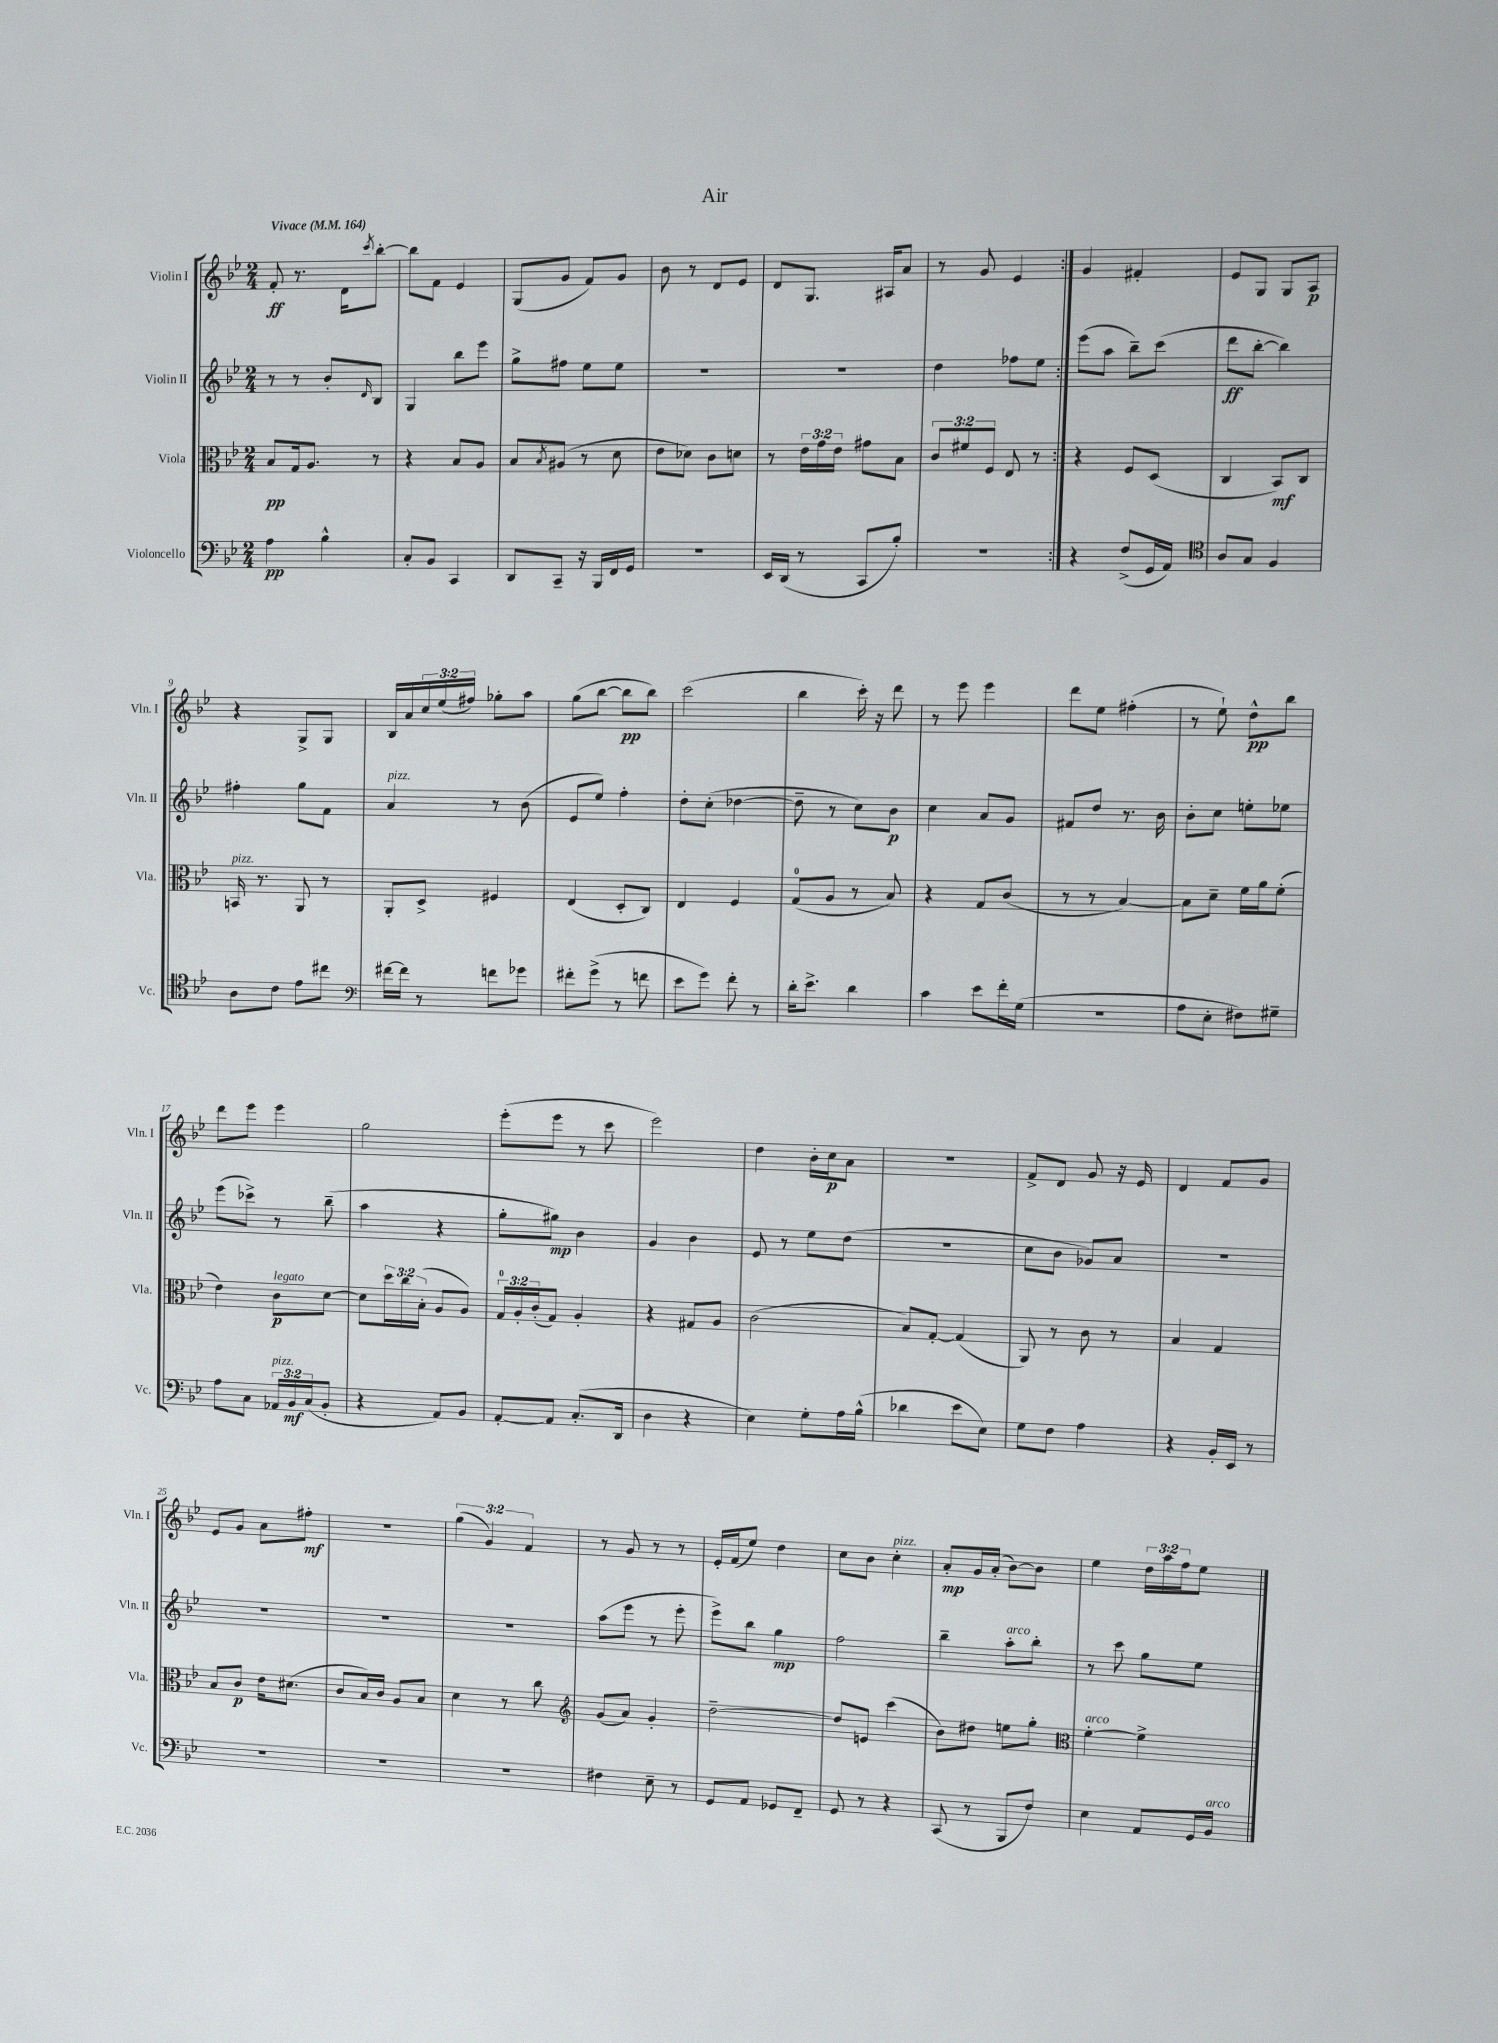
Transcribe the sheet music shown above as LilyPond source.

\header { title = "Air" }
<<
\new StaffGroup <<
\new Staff = "s0" \with { instrumentName = "Violin I" shortInstrumentName = "Vln. I" } {
    \clef treble \key bes \major \numericTimeSignature \time 2/4 \override Staff.TupletNumber.text = #tuplet-number::calc-fraction-text \tempo "Vivace" 4 = 164
    \repeat volta 2 { f'8-.\ff r8. d'16 \acciaccatura { c'''8 } bes''8~-. |
    bes''8 f'8 ees'4 |
    g8( g'8 f'8) g'8 |
    bes'8 r8 d'8 ees'8 |
    d'8 g8. ais16 a'8 |
    r8 g'8 ees'4 | }
    g'4 fis'4-. |
    ees'8 g8 g8 a8\p |
    r4 g8-> g8 |
    bes16 a'16 \tuplet 3/2 { c''16 ees''16( fis''16) } ges''8-. a''8 |
    g''8( bes''8~ bes''8\pp bes''8) |
    c'''2( |
    bes''4 c'''16-.) r16 d'''8 |
    r8 ees'''8 ees'''4 |
    d'''8 ees''8 fis''4-.( |
    r8 ees''8-!) d''8-^\pp bes''8 |
    d'''8 ees'''8 ees'''4 |
    g''2 |
    ees'''8-.( ees'''8 r8 c'''8 |
    ees'''2) |
    d''4 bes'16-. c''16\p a'8 |
    r2 |
    f'8-> d'8 g'8 r16 ees'16 |
    d'4 f'8 g'8 |
    ees'8 g'8 a'8 fis''8-.\mf |
    r2 |
    \tuplet 3/2 { g''4( g'4) f'4 } |
    r8 g'8 r8 r8 |
    ees'16-. f'16( ees''8) d''4 |
    c''8 bes'8 c''4-.^\markup { \italic "pizz." } |
    a'8-.\mp g'16 a'16-.( bes'8~) bes'8 |
    ees''4 \tuplet 3/2 { d''16 a''16 f''16 } ees''8 \bar "|." |
}
\new Staff = "s1" \with { instrumentName = "Violin II" shortInstrumentName = "Vln. II" } {
    \clef treble \key bes \major \numericTimeSignature \time 2/4
    \repeat volta 2 { r8 r8 bes'8-. \grace { d'16 } bes8 |
    g4 bes''8 ees'''8 |
    g''8-> fis''8 ees''8 ees''8 |
    R2 |
    r2 |
    d''4 fes''8 ees''8 | }
    ees'''8( a''8 bes''8--) c'''8( |
    d'''8\ff bes''8~-. bes''4) |
    fis''4-. g''8 f'8 |
    a'4^\markup { \italic "pizz." } r8 bes'8( |
    ees'8 ees''8) f''4-. |
    d''8-. c''8-.( des''4~ |
    des''8-- r8 c''8) bes'8\p |
    c''4 a'8 g'8 |
    fis'8 d''8 r8. bes'16 |
    bes'8-. c''8 e''8-. ees''8 |
    ees'''8( ces'''8->) r8 bes''8--( |
    a''4 r4 |
    g''8-. gis''8\mp) bes'4 |
    g'4 bes'4 |
    ees'8 r8 ees''8 d''8( |
    r2 |
    c''8 bes'8 ges'8) a'8 |
    R2 |
    R2 |
    R2 |
    R2 |
    a''8( ees'''8 r8 ees'''8-. |
    ees'''8->) bes''8 g''4\mp |
    f''2 |
    bes''4-- a''8-.^\markup { \italic "arco" } bes''8-. |
    r8 c'''8 g''8 ees''8 \bar "|." |
}
\new Staff = "s2" \with { instrumentName = "Viola" shortInstrumentName = "Vla." } {
    \clef alto \key bes \major \numericTimeSignature \time 2/4 \override Staff.TupletNumber.text = #tuplet-number::calc-fraction-text
    \repeat volta 2 { bes8\pp g16 a8. r8 |
    r4 bes8 a8 |
    bes8 \acciaccatura { bes8 } ais8( r8 d'8 |
    ees'8 des'8) c'8 d'8 |
    r8 \tuplet 3/2 { ees'16 g'16 ees'16 } gis'8 bes8 |
    \tuplet 3/2 { c'8 fis'8 f8 } ees8 r8 | }
    r4 f8 d8( |
    c4 bes,8\mf) c8 |
    b,16^\markup { \italic "pizz." } r8. a,8 r8 |
    a,8-. d8-> fis4 |
    ees4( d8-. c8) |
    ees4 f4 |
    g8-0( a8 r8 bes8) |
    r4 g8 c'8( |
    r8 r8 bes4~) |
    bes8 d'8-- f'16 a'16 f'8-.( |
    ees'4) c'8\p^\markup { \italic "legato" } d'8~ |
    d'8 \tuplet 3/2 { d''16 c''16 bes16-.( } a8 a8) |
    \tuplet 3/2 { g16-0 a16-. c'16-.( } g8) a4-. |
    r4 gis8 a8 |
    c'2( |
    bes8) g8~-. g4( |
    a,8) r8 c'8 r8 |
    bes4 g4 |
    bes8 c'8\p ees'16 dis'8.( |
    c'8 bes16) c'16 a8 bes8 |
    d'4 r8 c''8 |
    \clef treble g'8( a'8) g'4-. |
    d''2~-- |
    d''8 e'8 c'''4( |
    bes'8) dis''8 e''8 g''8-. |
    \clef alto f'4~-.^\markup { \italic "arco" } f'4-> \bar "|." |
}
\new Staff = "s3" \with { instrumentName = "Violoncello" shortInstrumentName = "Vc." } {
    \clef bass \key bes \major \numericTimeSignature \time 2/4 \override Staff.TupletNumber.text = #tuplet-number::calc-fraction-text
    \repeat volta 2 { a4\pp bes4-^ |
    c8-. bes,8 c,4 |
    d,8 c,8-- r16 bes,,16 f,16 g,16 |
    R2 |
    ees,16 d,16( r8 c,8 bes8-.) |
    R2 | }
    r4 f8->( g,16 a,16) |
    \clef tenor a8 g8 f4 |
    a8 c'8 ees'8 cis''8 |
    \clef bass fis'16~ fis'16 r8 f'8 ges'8 |
    fis'8-. g'8->( r8 f'8 |
    ees'8 g'8) f'8-. r8 |
    d'16-. ees'8.-> d'4 |
    c'4 ees'8 f'16-. g16( |
    r2 |
    a8 ees8-. fis8) gis8-- |
    a8 c8 \tuplet 3/2 { aes,16^\markup { \italic "pizz." } bes,16\mf c16( } bes,8-. |
    r4 a,8) bes,8 |
    a,8~-. a,8 c8.-.( d,16 |
    d4 r4 |
    ees4) g8-. a16 bes16-^( |
    des'4 ees'8 ees8) |
    g8 f8 a4 |
    r4 bes,16-. ees,16 r8 |
    R2 |
    R2 |
    R2 |
    fis4 ees8-- r8 |
    g,8 a,8 ges,8 f,8-- |
    g,8 r8 r4 |
    c,8( r8 bes,,8 f8) |
    ees4 a,8 g,16 bes,16^\markup { \italic "arco" } \bar "|." |
}
>>
>>
